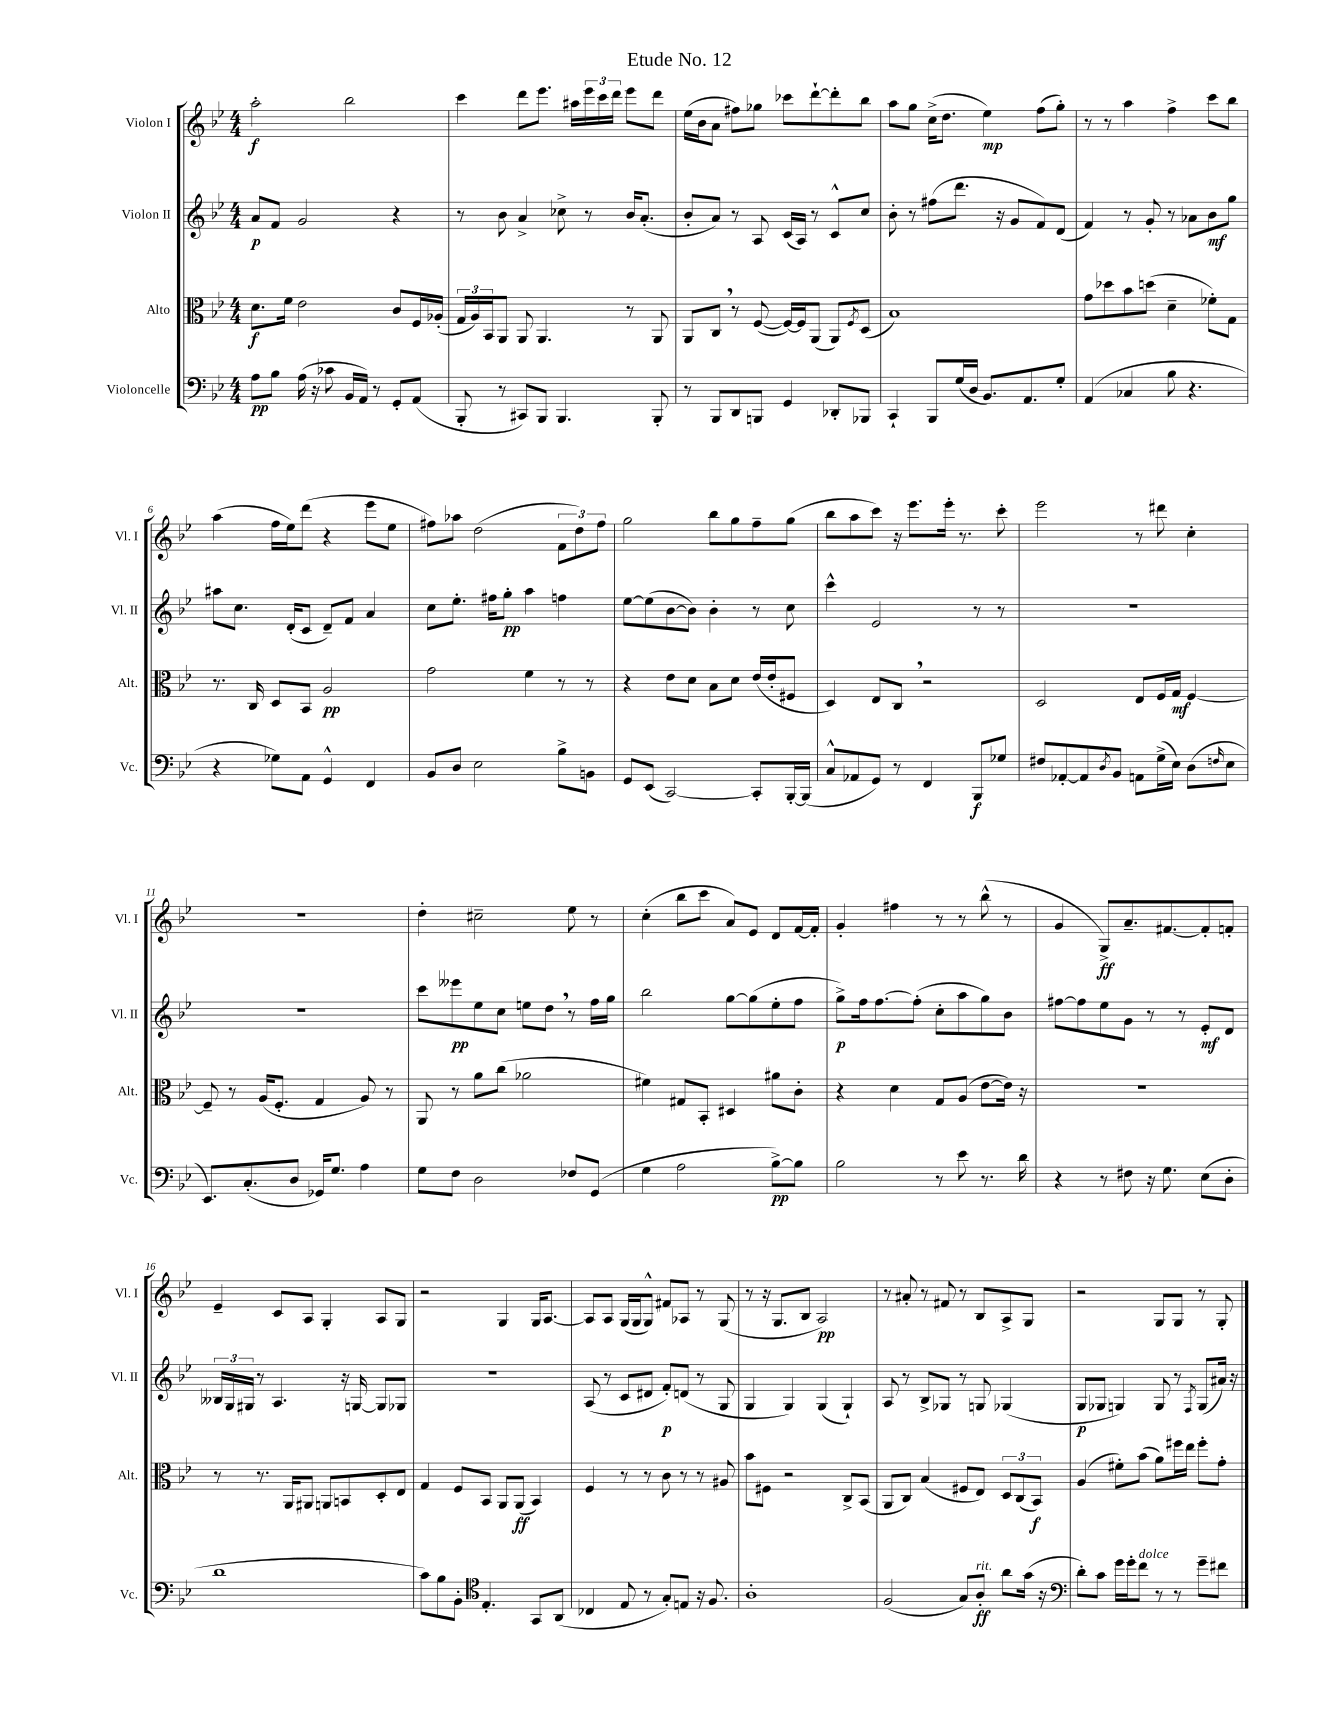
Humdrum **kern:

**kern	**kern	**kern	**kern
*staff4	*staff3	*staff2	*staff1
*clefF4	*clefC3	*clefG2	*clefG2
*k[b-e-]	*k[b-e-]	*k[b-e-]	*k[b-e-]
*M4/4	*M4/4	*M4/4	*M4/4
8A	8.d	8a	2aa'
8B-	.	8f	.
.	16f	.	.
(16A	2e-	2g	.
16r	.	.	.
8c-	.	.	.
16BB-	.	.	2bb-
16AA)	.	.	.
8r	.	.	.
8GG'	8c	4r	.
(8AA	16F	.	.
.	(16A-'	.	.
=	=	=	=
8BBB-'	24G	8r	4ccc
.	24A)	.	.
.	24BB-	.	.
8r	8AA	8b-	.
8CC#)	8AA	4a^	8ddd
8BBB-	4.AA	.	8.eee-
4.BBB-	.	8cc-^	.
.	.	.	16aa#
.	.	8r	24eee-
.	.	.	24ccc
.	.	.	24ddd
.	8r	16b-	8eee-
.	.	(8.a'	.
8BBB-'	8AA	.	8ddd
=	=	=	=
8r	8AA	8b-'	(16ee-
.	.	.	16b-
8BBB-	8C	8a)	8a
8DD	8r	8r	8ff#)
8BBB	([8F	8A	8gg-
4GG	16F_)	(16c	8ccc-
.	16F]	16A)	.
.	(8AA	8r	[8ddd`
8DD-'	8AA)	8c^^	8ddd']
.	8qF	.	.
8BBB-	(8D	8cc	8bb-
=	=	=	=
4CC`	1B-)	8b-'	8aa
.	.	8r	8gg
8BBB-	.	(8ff#	(16cc^
.	.	.	8.dd
(16G	.	8.ddd	.
16D	.	.	.
8.BB-)	.	.	4ee-)
.	.	16r	.
.	.	8g	.
8.AA	.	.	.
.	.	8f)	(8ff
8G'	.	(8d	8gg')
=	=	=	=
(4AA	8g	4f)	8r
.	8dd-	.	8r
4C-	8b-	8r	4aa
.	(8dd	8g'	.
8B-	4d~	8r	4ff^
4.r	.	8a-	.
.	8f-')	8b-	8ccc
.	8G	8gg	8bb-
=	=	=	=
4r	8.r	8aa#	(4aa
.	.	8.cc	.
.	16C	.	.
8G-)	8D	.	16ff
.	.	(16d'	16ee-)
8AA	8BB-	8c	(8ddd
4GG^^	2A	8d~)	4r
.	.	8f	.
4FF	.	4a	8eee-
.	.	.	8ee-
=	=	=	=
8BB-	2g	8cc	8ff#)
8D	.	8.ee-'	8aa-
2E-	.	.	(2dd
.	.	16ff#	.
.	.	8gg'	.
.	4f	4aa	.
8B-^	8r	4ff	12f
.	.	.	12dd)
8BB	8r	.	.
.	.	.	12ff#
=	=	=	=
8GG	4r	[8ee-	2gg
(8EE-	.	(8ee-]	.
[2CC)	8e-	[8b-	.
.	8d	8b-])	.
.	8B-	4b-'	8bb-
.	8d	.	8gg
8CC']	(16e-	8r	8ff~
.	16e-'	.	.
[16BBB-'	8F#	8cc	(8gg
(16BBB-]	.	.	.
=	=	=	=
8C^^	4D)	4ccc^^	8bb-
8AA-	.	.	8aa
8GG)	8E-	2e-	8ccc)
8r	8C	.	16r
.	.	.	8.eee-
4FF	2r	.	.
.	.	.	16eee-'
.	.	.	8.r
8BBB-	.	8r	.
8G-	.	8r	8ccc'
=	=	=	=
8F#	2D	1r	2eee-
[8AA-'	.	.	.
8AA-]	.	.	.
8qD	.	.	.
8BB-	.	.	.
8AA	8E-	.	8r
(16G^	16F	.	8ddd#
16E-)	16G	.	.
(8D	[4F	.	4cc'
16qqF	.	.	.
8E-	.	.	.
=	=	=	=
8.EE-)	8F~]	1r	1r
.	8r	.	.
(8.C'	.	.	.
.	(16A	.	.
.	8.F'	.	.
8D	.	.	.
16GG-)	4G	.	.
8.G	.	.	.
4A	8A)	.	.
.	8r	.	.
=	=	=	=
8G	8AA	8ccc	4dd'
8F	8r	8eee--	.
2D	8a	8ee-	2cc#~
.	(8cc	8cc	.
.	2a-	8ee	.
.	.	8dd	.
8F-	.	8r	8ee-
(8GG	.	16ff	8r
.	.	16gg	.
=	=	=	=
4G	4f#)	2bb-	(4cc'
2A	8G#	.	8bb-
.	8BB-'	.	8ccc
.	4D#	[8gg	8a)
.	.	(8gg]	8e-
[8B-^)	8a#	8ee-'	8d
8B-]	8c'	8ff	[16f
.	.	.	16f']
=	=	=	=
2B-	4r	8gg^)	4g'
.	.	16ff	.
.	.	[8.ff	.
.	4d	.	4ff#
.	.	(8ff']	.
8r	8G	8cc'	8r
8e-	(8A	8aa	8r
8.r	[8e-	8gg)	(8bb-^^
.	16e-])	8b-	8r
16d	16r	.	.
=	=	=	=
4r	1r	[8ff#	4g
.	.	8ff#]	.
8r	.	8ee-	8G^)
8F#	.	8g	8.a~
16r	.	8r	.
8.G	.	.	[8.f#
.	.	8r	.
(8E-	.	8e-'	8f#']
8D'	.	8d	8f'
=	=	=	=
1d	8r	24B--	4e-~
.	.	24G	.
.	.	24G#	.
.	8.r	8r	.
.	.	4.A	8c
.	16AA	.	.
.	8AA#	.	8A
.	8AA	.	4G'
.	8BB	16r	.
.	.	[16G	.
.	8D'	8G]	8A
.	8E-	8G-	8G
=	=	=	=
8c)	4G	1r	2r
8B-	.	.	.
8BB-'	8F	.	.
*clefC4	*	*	*
4.E-'	8BB-	.	.
.	8AA	.	4G
.	(8AA	.	.
8GG	4BB-)	.	16G
.	.	.	[8.A
(8AA	.	.	.
=	=	=	=
4C-	4F	(8A	8A]
.	.	8r	8A
8E-	8r	8c	(16G
.	.	.	16G
8r	8r	8d#	8G^^)
8G')	8c	8f')	8f#
8E	8r	(8d	8A-
16r	8r	8r	8r
8.F	.	.	.
.	8A#	8G	(8G
=	=	=	=
1A'	8b-	4G	8r
.	8F#	.	16r
.	.	.	8.G
.	2r	4G)	.
.	.	.	8B-
.	.	(4G	2A)
.	8C^	4G`)	.
.	(8BB-	.	.
=	=	=	=
(2F	8AA	8A	8r
.	8C)	8r	8a#'
.	(4B-	8B-^	8r
.	.	8G-	8f#
8G)	8F#	8r	8r
8A'	8E-)	8G	8B-
8a	12D	(4G-	8A^
.	(12C	.	.
(16g	.	.	8G
.	12BB-)	.	.
16r	.	.	.
=	=	=	=
*clefF4	*	*	*
8d')	(4A	8G	2r
8c	.	8G-	.
16g	8f#')	4G)	.
16g'	.	.	.
8f	(8b-	.	.
8r	8a)	8G	8G
8r	16ff#	8r	8G
.	16ee-	.	.
.	.	8qF	.
8g~	8ff#'	(8G	8r
8f#	8g'	16a#)	8G'
.	.	16r	.
==	==	==	==
*-	*-	*-	*-
